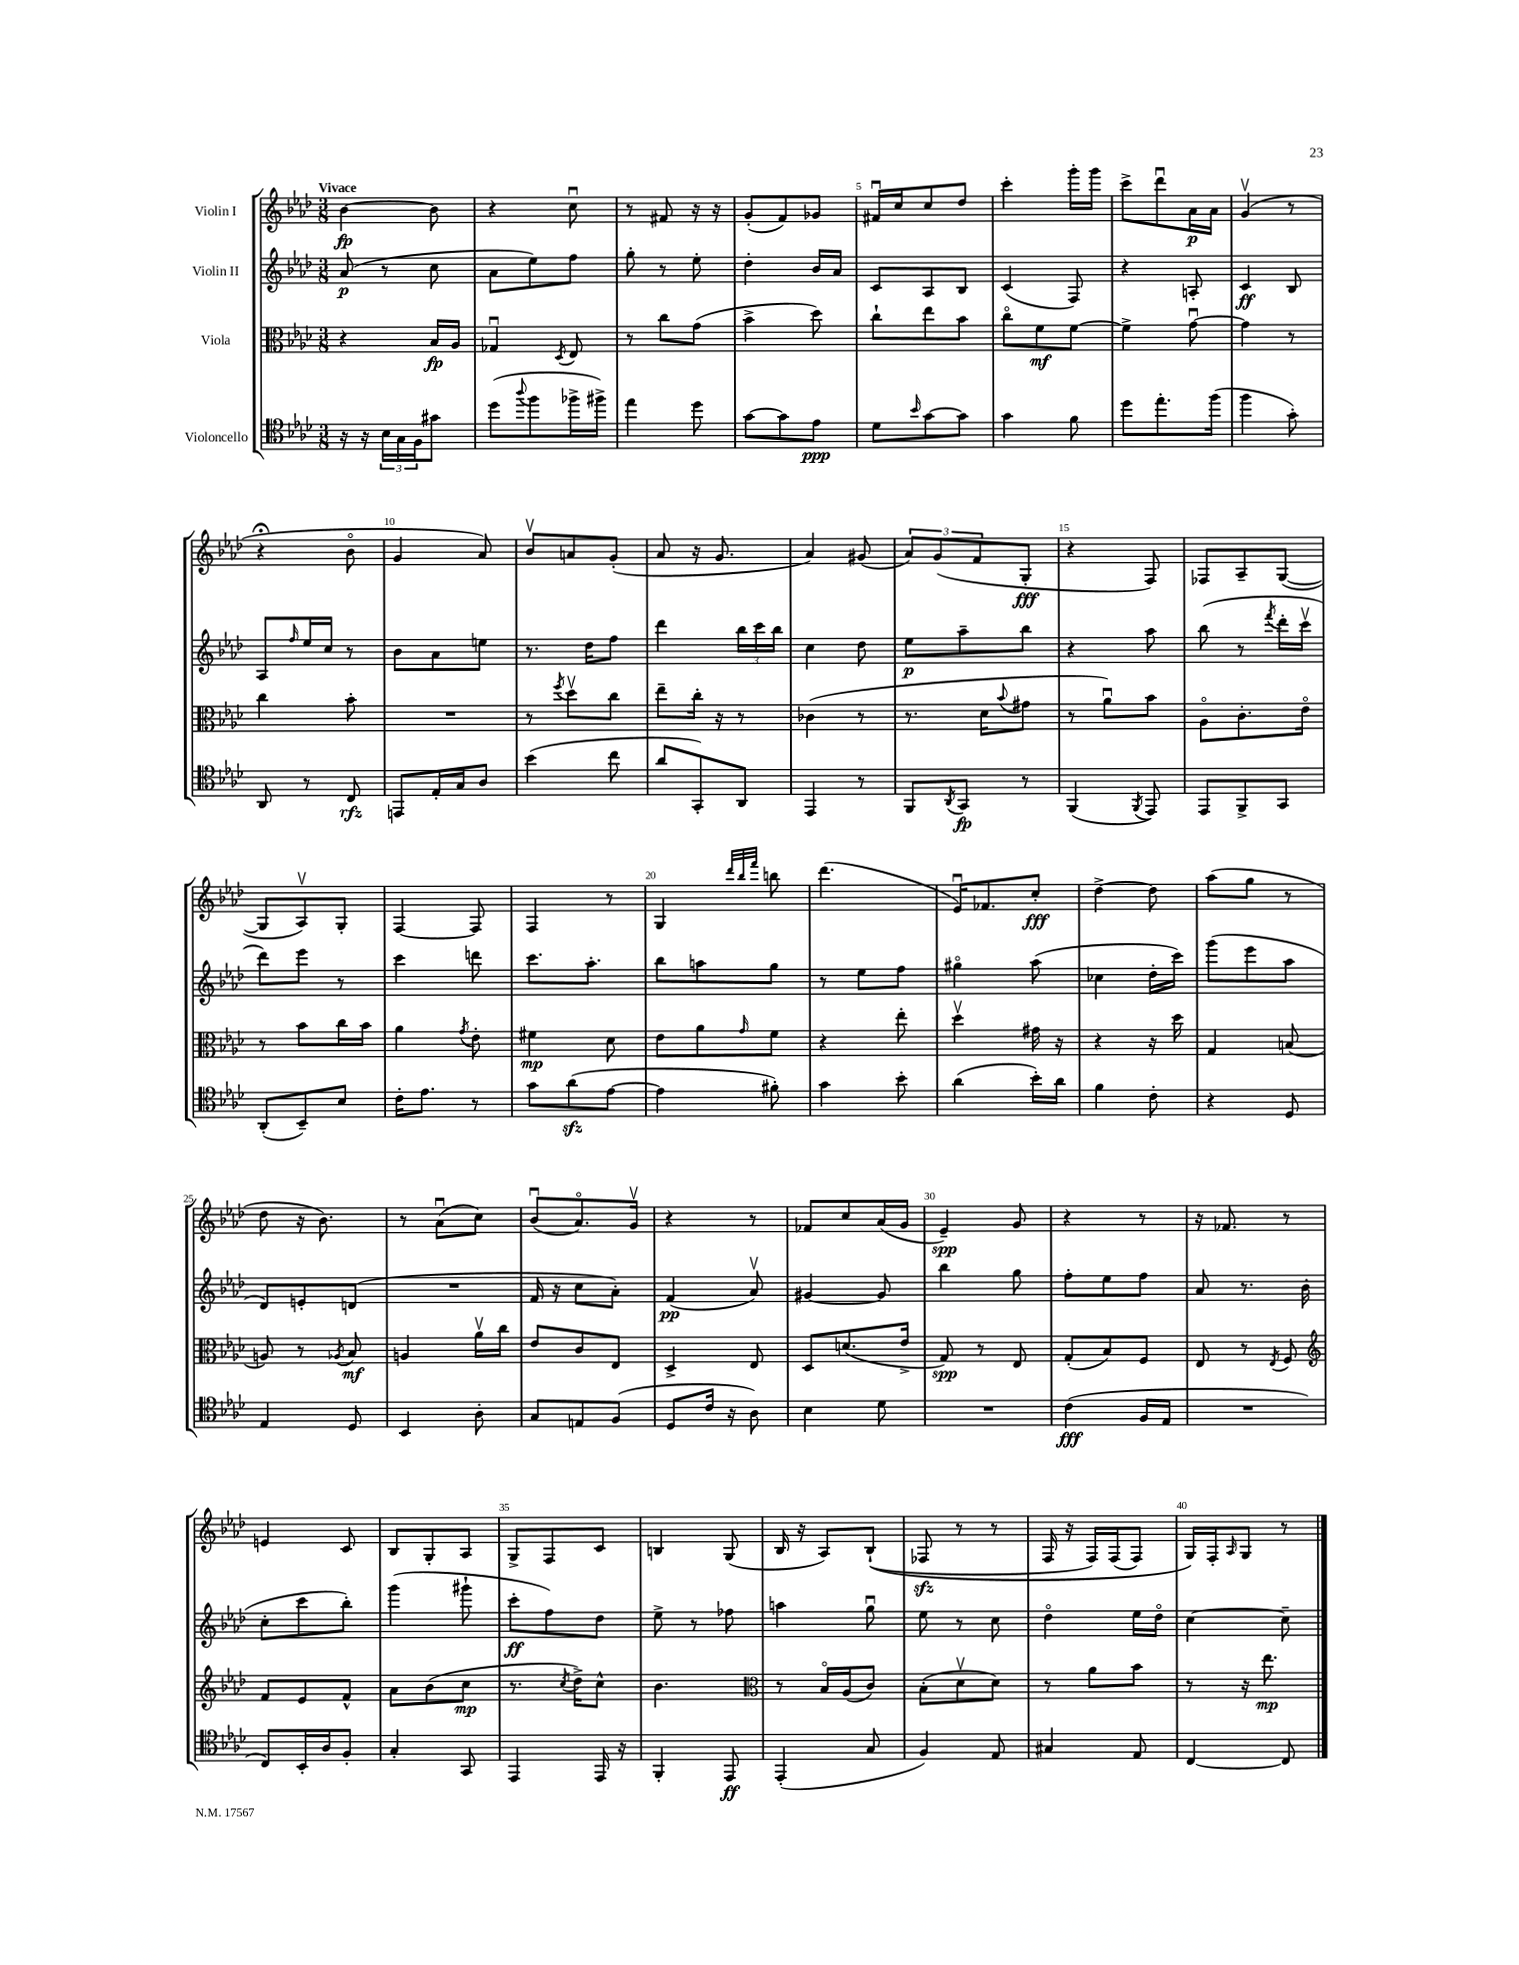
<<
\new StaffGroup <<
\new Staff = "s0" \with { instrumentName = "Violin I" } {
    \clef treble \key aes \major \numericTimeSignature \time 3/8 \tempo "Vivace"
    bes'4~\fp bes'8 |
    r4 c''8\downbow |
    r8 fis'8 r16 r16 |
    g'8-.( f'8) ges'8 |
    fis'16\downbow c''16 c''8 des''8 |
    c'''4-. g'''16-. g'''16 |
    c'''8-> des'''8\downbow aes'16\p aes'16 |
    g'4\upbow( r8 |
    r4\fermata bes'8\flageolet |
    g'4 aes'8) |
    bes'8\upbow a'8 g'8-.( |
    aes'8 r16 g'8. |
    aes'4) gis'8( |
    \tuplet 3/2 { aes'8) g'8( f'8 } g8-.\fff |
    r4 f8) |
    fes8 aes8-- g8~( |
    g8 aes8\upbow) g8-. |
    f4~ f8 |
    f4 r8 |
    g4 \grace { des'''32 bes''32 f'''32 } b''8 |
    des'''4.( |
    ees'16\downbow) fes'8. c''8-.\fff |
    des''4~-> des''8 |
    aes''8( g''8 r8 |
    des''8 r16 bes'8.) |
    r8 aes'8\downbow( c''8) |
    bes'8\downbow( aes'8.\flageolet) g'16\upbow |
    r4 r8 |
    fes'8 c''8 aes'16( g'16 |
    ees'4--\spp) g'8 |
    r4 r8 |
    r16 fes'8. r8 |
    e'4 c'8 |
    bes8 g8-. aes8 |
    g8-> f8 c'8 |
    b4 g8( |
    bes16 r16 aes8) bes8-!(\( |
    fes8\sfz r8 r8 |
    f16 r16 f16) f16( f8) |
    g16\) f16-. \grace { aes16 } g8 r8 \bar "|." |
}
\new Staff = "s1" \with { instrumentName = "Violin II" } {
    \clef treble \key aes \major \numericTimeSignature \time 3/8
    aes'8\p( r8 c''8 |
    aes'8 ees''8) f''8 |
    g''8-. r8 ees''8-. |
    des''4-. bes'16 aes'16 |
    c'8 aes8 bes8 |
    c'4( f8) |
    r4 a8-. |
    c'4\ff bes8 |
    aes8 \grace { f''16 } ees''16 c''16 r8 |
    bes'8 aes'8 e''8 |
    r8. des''16 f''8 |
    des'''4 \tuplet 3/2 { bes''16 c'''16 bes''16 } |
    c''4 des''8 |
    ees''8\p aes''8-- bes''8 |
    r4 aes''8 |
    bes''8( r8 \acciaccatura { f'''8 } des'''16-. c'''16\upbow |
    des'''8) ees'''8 r8 |
    c'''4 d'''8 |
    c'''8. aes''8.-. |
    bes''8 a''8 g''8 |
    r8 ees''8 f''8 |
    gis''4\flageolet aes''8( |
    ces''4 des''16-. c'''16) |
    g'''8( ees'''8 aes''8 |
    des'8) e'8-. d'8( |
    R4. |
    f'16 r16 c''8 aes'8-.) |
    f'4\pp( aes'8\upbow) |
    gis'4~ gis'8 |
    bes''4 g''8 |
    f''8-. ees''8 f''8 |
    aes'8 r8. bes'16( |
    c''8-. c'''8 bes''8-.) |
    g'''4( gis'''8-! |
    c'''8-.\ff f''8) des''8 |
    ees''8-> r8 fes''8 |
    a''4 g''8\downbow |
    ees''8 r8 c''8 |
    des''4\flageolet ees''16 des''16\flageolet |
    c''4~ c''8-- \bar "|." |
}
\new Staff = "s2" \with { instrumentName = "Viola" } {
    \clef alto \key aes \major \numericTimeSignature \time 3/8
    r4 bes16\fp aes16 |
    ges4\downbow \acciaccatura { des8 } ees8 |
    r8 c''8 g'8( |
    bes'4-> des''8) |
    c''8-! ees''8 bes'8 |
    c''8\flageolet f'8\mf f'8~ |
    f'4-> g'8~\downbow |
    g'4 r8 |
    c''4 bes'8-. |
    R4. |
    r8 \acciaccatura { f''8 } des''8\upbow c''8 |
    ees''8-- c''16-. r16 r8 |
    ces'4( r8 |
    r8. des'16 \appoggiatura { bes'8 } gis'8 |
    r8 aes'8\downbow) bes'8 |
    aes8\flageolet c'8.-. ees'16\flageolet |
    r8 bes'8 c''16 bes'16 |
    aes'4 \acciaccatura { g'8 } ees'8-. |
    fis'4\mp des'8 |
    ees'8 aes'8 \grace { g'16 } f'8 |
    r4 ees''8-. |
    des''4\upbow gis'16 r16 |
    r4 r16 des''16 |
    g4 b8( |
    a8) r8 \acciaccatura { aes8 } bes8\mf |
    a4 aes'16\upbow c''16 |
    ees'8 c'8 ees8 |
    des4-> ees8 |
    des8 d'8.( ees'16-> |
    g8\spp) r8 ees8 |
    g8-.( bes8) f8 |
    ees8 r8 \acciaccatura { ees8 } f8 |
    \clef treble f'8 ees'8 f'8-^ |
    aes'8 bes'8( c''8\mp |
    r8. \acciaccatura { c''8 } des''16->) c''8-^ |
    bes'4. |
    \clef alto r8 bes16\flageolet aes16( c'8) |
    bes8-.( des'8\upbow des'8) |
    r8 aes'8 bes'8 |
    r8 r16 ees''8.\mp \bar "|." |
}
\new Staff = "s3" \with { instrumentName = "Violoncello" } {
    \clef tenor \key aes \major \numericTimeSignature \time 3/8
    r16 r16 \tuplet 3/2 { bes16 g16 f16 } gis'8 |
    des''8( \appoggiatura { aes''8 } f''8 fes''16-> fis''16->) |
    ees''4 des''8 |
    g'8~ g'8 ees'8\ppp |
    des'8 \grace { bes'16 } g'8~ g'8 |
    g'4 f'8 |
    des''8 ees''8.-. f''16( |
    f''4 g'8-.) |
    aes,8 r8 c8\rfz |
    e,8 ees16-. g16 aes8 |
    bes'4( c''8 |
    aes'8 g,8-.) aes,8 |
    ees,4 r8 |
    f,8 \acciaccatura { aes,8 } g,8\fp r8 |
    f,4( \acciaccatura { f,8 } ees,8) |
    ees,8 f,8-> g,8 |
    aes,8-.( bes,8--) bes8 |
    c'16-. ees'8. r8 |
    g'8 aes'8\sfz( ees'8~ |
    ees'4 fis'8-.) |
    g'4 bes'8-. |
    aes'4( bes'16-.) aes'16 |
    f'4 c'8-. |
    r4 des8 |
    ees4 des8 |
    bes,4 aes8-. |
    g8 e8 f8( |
    des8 c'16 r16 aes8) |
    bes4 des'8 |
    R4. |
    c'4\fff( f16 ees16 |
    R4. |
    c8) bes,16-. aes16 f8-. |
    g4-. g,8 |
    ees,4 ees,16 r16 |
    f,4-. ees,8\ff |
    ees,4-.( g8 |
    f4) ees8 |
    gis4 ees8 |
    c4~ c8 \bar "|." |
}
>>
>>
\layout { \context { \Score \override BarNumber.break-visibility = ##(#f #t #t) barNumberVisibility = #(every-nth-bar-number-visible 5) } }
